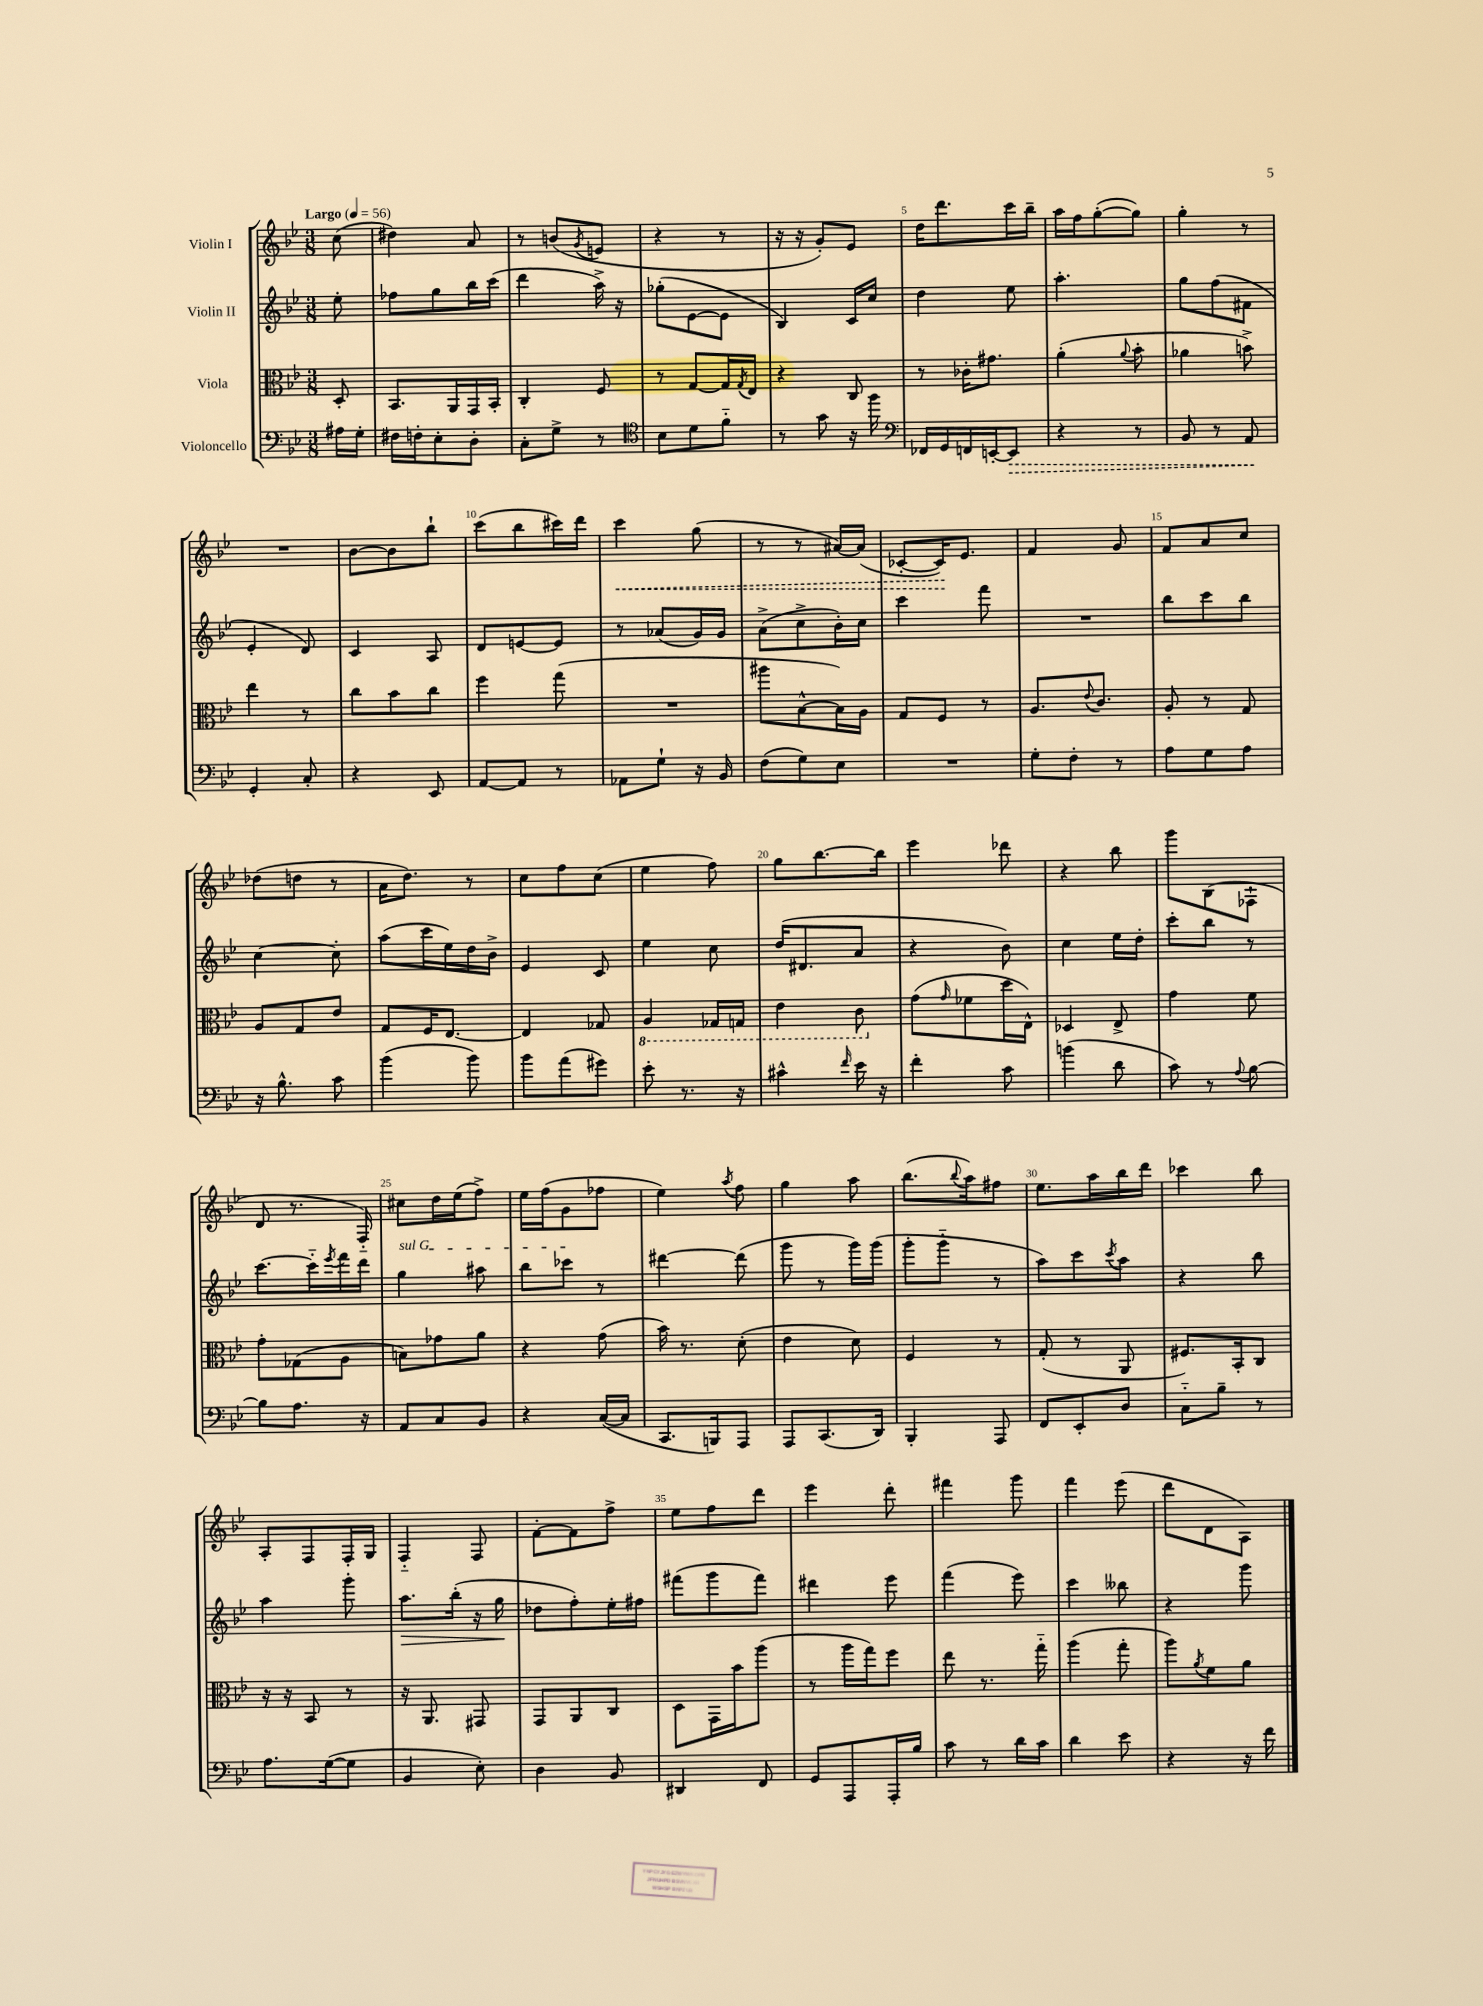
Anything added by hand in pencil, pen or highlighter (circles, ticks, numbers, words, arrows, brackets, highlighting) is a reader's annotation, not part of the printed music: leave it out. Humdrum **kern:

**kern	**kern	**kern	**kern
*staff4	*staff3	*staff2	*staff1
*clefF4	*clefC3	*clefG2	*clefG2
*k[b-e-]	*k[b-e-]	*k[b-e-]	*k[b-e-]
*M3/8	*M3/8	*M3/8	*M3/8
*MM56	*MM56	*MM56	*MM56
16A#	8D'	8ee-'	(8cc
16G'	.	.	.
=	=	=	=
16F#	8.BB-	8ff-	4dd#)
16F'	.	.	.
8E-'	.	8gg	.
.	16AA	.	.
8D'	16GG	16bb-	8a
.	16BB-'	(16ccc	.
=	=	=	=
8C'	4C'	4ddd	8r
8G^	.	.	(8b
.	.	.	8qg
8r	8F	16aa^)	8e
.	.	16r	.
=	=	=	=
*clefC4	*	*	*
8B-	8r	(8gg-'	4r
8d	[8G	[8e-	.
8f'~	16G]	8e-]	8r
.	8qG	.	.
.	16E-	.	.
=	=	=	=
8r	4r	4B-)	16r
.	.	.	16r
8g	.	.	8g')
16r	8C	16c	8e-
16ff	.	16cc	.
=	=	=	=
*clefF4	*	*	*
16FF-	8r	4dd	16dd
16GG	.	.	8.ddd
16FF	16c-'	.	.
[16EE'	8.g#	.	.
8EE]	.	8ee-	16ccc
.	.	.	16bb-~
=	=	=	=
4r	(4a'	4.aa'	16aa
.	.	.	16ff
.	.	.	([8gg'
.	8qqa	.	.
8r	8b-'	.	8gg])
=	=	=	=
8BB-	4a-	8gg	4gg'
8r	.	(8ff	.
8AA	8b^)	8f#	8r
=	=	=	=
4GG'	4ee-	4e-'	4.r
8C'	8r	8d)	.
=	=	=	=
4r	8cc	4c	[8b-
.	8b-	.	8b-]
8EE-	8cc	8A	8bb-`
=	=	=	=
[8AA	4ff	8d	(8ccc
8AA]	.	[8e	8bb-
8r	(8gg	8e]	16ccc#)
.	.	.	16ddd
=	=	=	=
8AA-	4.r	8r	4ccc
8G`	.	(8a-	.
16r	.	16g)	(8gg
16BB-	.	16g	.
=	=	=	=
(8F	8aa#	(8a^	8r
8G)	[8B-^^	8cc^	8r
8E-	16B-])	16b-')	[16a#)
.	16A	16cc	(16a#]
=	=	=	=
4.r	8G	4ccc	[8c-'
.	8F	.	16c-])
.	.	.	8.e-
.	8r	8fff	.
=	=	=	=
8G'	8.A	4.r	4f
8F'	.	.	.
.	8qqe-	.	.
.	8.c	.	.
8r	.	.	8g
=	=	=	=
8A	8A'	8bb-	8f
8G	8r	8ccc	8a
8A	8G	8bb-	8cc
=	=	=	=
16r	8A	[4cc	(8dd-
8.B-^^	.	.	.
.	8G	.	8dd
8c	8e-	8cc']	8r
=	=	=	=
(4b-	8G	(8aa	16a
.	.	.	8.dd)
.	16F	16ccc	.
.	[8.E-	16ee-)	.
8b-)	.	16dd	8r
.	.	16b-^	.
=	=	=	=
8b-	4E-]	4e-	8cc
(8a	.	.	8ff
8g#)	8G-	8c	(8cc
=	=	=	=
8e-'	4AA	4ee-	4ee-
8.r	.	.	.
.	16GG-	8cc	8ff)
16r	16GG	.	.
=	=	=	=
4c#^^	4E-	(16dd	8gg
.	.	8.d#	.
.	.	.	[8.bb-
16qqf	.	.	.
16e-	8C	8a	.
16r	.	.	16bb-]
=	=	=	=
4f'	(8g	4r	4eee-
.	16qqg	.	.
.	8f-	.	.
8c	16dd	8b-)	8ddd-
.	16E-^^)	.	.
=	=	=	=
(4b	4D-	4cc	4r
8d	8E-^	16ee-	8bb-
.	.	16dd'	.
=	=	=	=
8c)	4g	8ccc'	8ggg
8r	.	8bb-	(8B-
8qqA	.	.	.
[8B-	8f	8r	8F-`
=	=	=	=
8B-]	8g'	[8.ccc	8d
8.A	(8G-	.	8.r
.	.	16ccc'~]	.
.	.	8qeee-	.
.	8A	16fff	.
16r	.	16ddd	16F'~)
=	=	=	=
8AA	8B)	4gg	8cc#
8C	8g-	.	16dd
.	.	.	(16ee-
8BB-	8a	8aa#	8ff^)
=	=	=	=
4r	4r	8bb-	16ee-
.	.	.	(16ff
.	.	8ccc-	8g
([16C	(8g	8r	8ff-
16C]	.	.	.
=	=	=	=
8.CC	16b-)	[4ddd#	4ee-)
.	8.r	.	.
16BBB)	.	.	.
.	.	.	8qaa
8AAA	(8d'	(8ddd#]	8ff
=	=	=	=
8AAA	4e-	8ggg	4gg
(8.CC	.	8r	.
.	8d)	16ggg)	8aa
16DD)	.	(16ggg	.
=	=	=	=
4BBB-'	4F	8ggg'	(8.bb-
.	.	8ggg'~	.
.	.	.	8qqbb-
.	.	.	16aa)
8AAA	8r	8r	8ff#
=	=	=	=
8FF	(8G'	8aa)	8.ee-
8EE-'	8r	8ccc	.
.	.	.	16aa
.	.	8qccc	.
8D	8AA	8aa	16bb-
.	.	.	16ddd
=	=	=	=
8C'~	8.F#)	4r	4ccc-
8B-~	.	.	.
.	16BB-'	.	.
8r	8C	8bb-	8bb-
=	=	=	=
8.A	16r	4aa	8A'
.	16r	.	.
.	8BB-	.	8F
([16G	.	.	.
8G]	8r	8ggg'	16F'
.	.	.	16G
=	=	=	=
4BB-	16r	8.aa	4F'~
.	8.AA	.	.
.	.	(16bb-'	.
8E-')	8GG#	16r	8F
.	.	16gg	.
=	=	=	=
4D	8GG	8dd-	[8f'
.	8AA	8ff')	8f]
8BB-	8C	16ee-'	8ff^
.	.	16ff#	.
=	=	=	=
4DD#	8D	(8fff#	8ee-
.	16GG	8ggg	8ff
.	16b-	.	.
8FF	(8aa	8fff#)	8ddd
=	=	=	=
8GG	8r	4ddd#	4eee-
8AAA	16aa	.	.
.	16gg)	.	.
16AAA'	8ff	8eee-	8ddd'
16B-	.	.	.
=	=	=	=
8c	8ee-	(4fff	4fff#
8r	8.r	.	.
16d	.	8eee-)	8ggg
16c	16gg'~	.	.
=	=	=	=
4d	(4aa	4ccc	4fff
8e-	8gg'	8bb--	(8eee-
=	=	=	=
4r	8aa)	4r	8ddd
.	8qa	.	.
.	8f	.	8d
16r	8a	8ggg	8A)
16f	.	.	.
==	==	==	==
*-	*-	*-	*-
